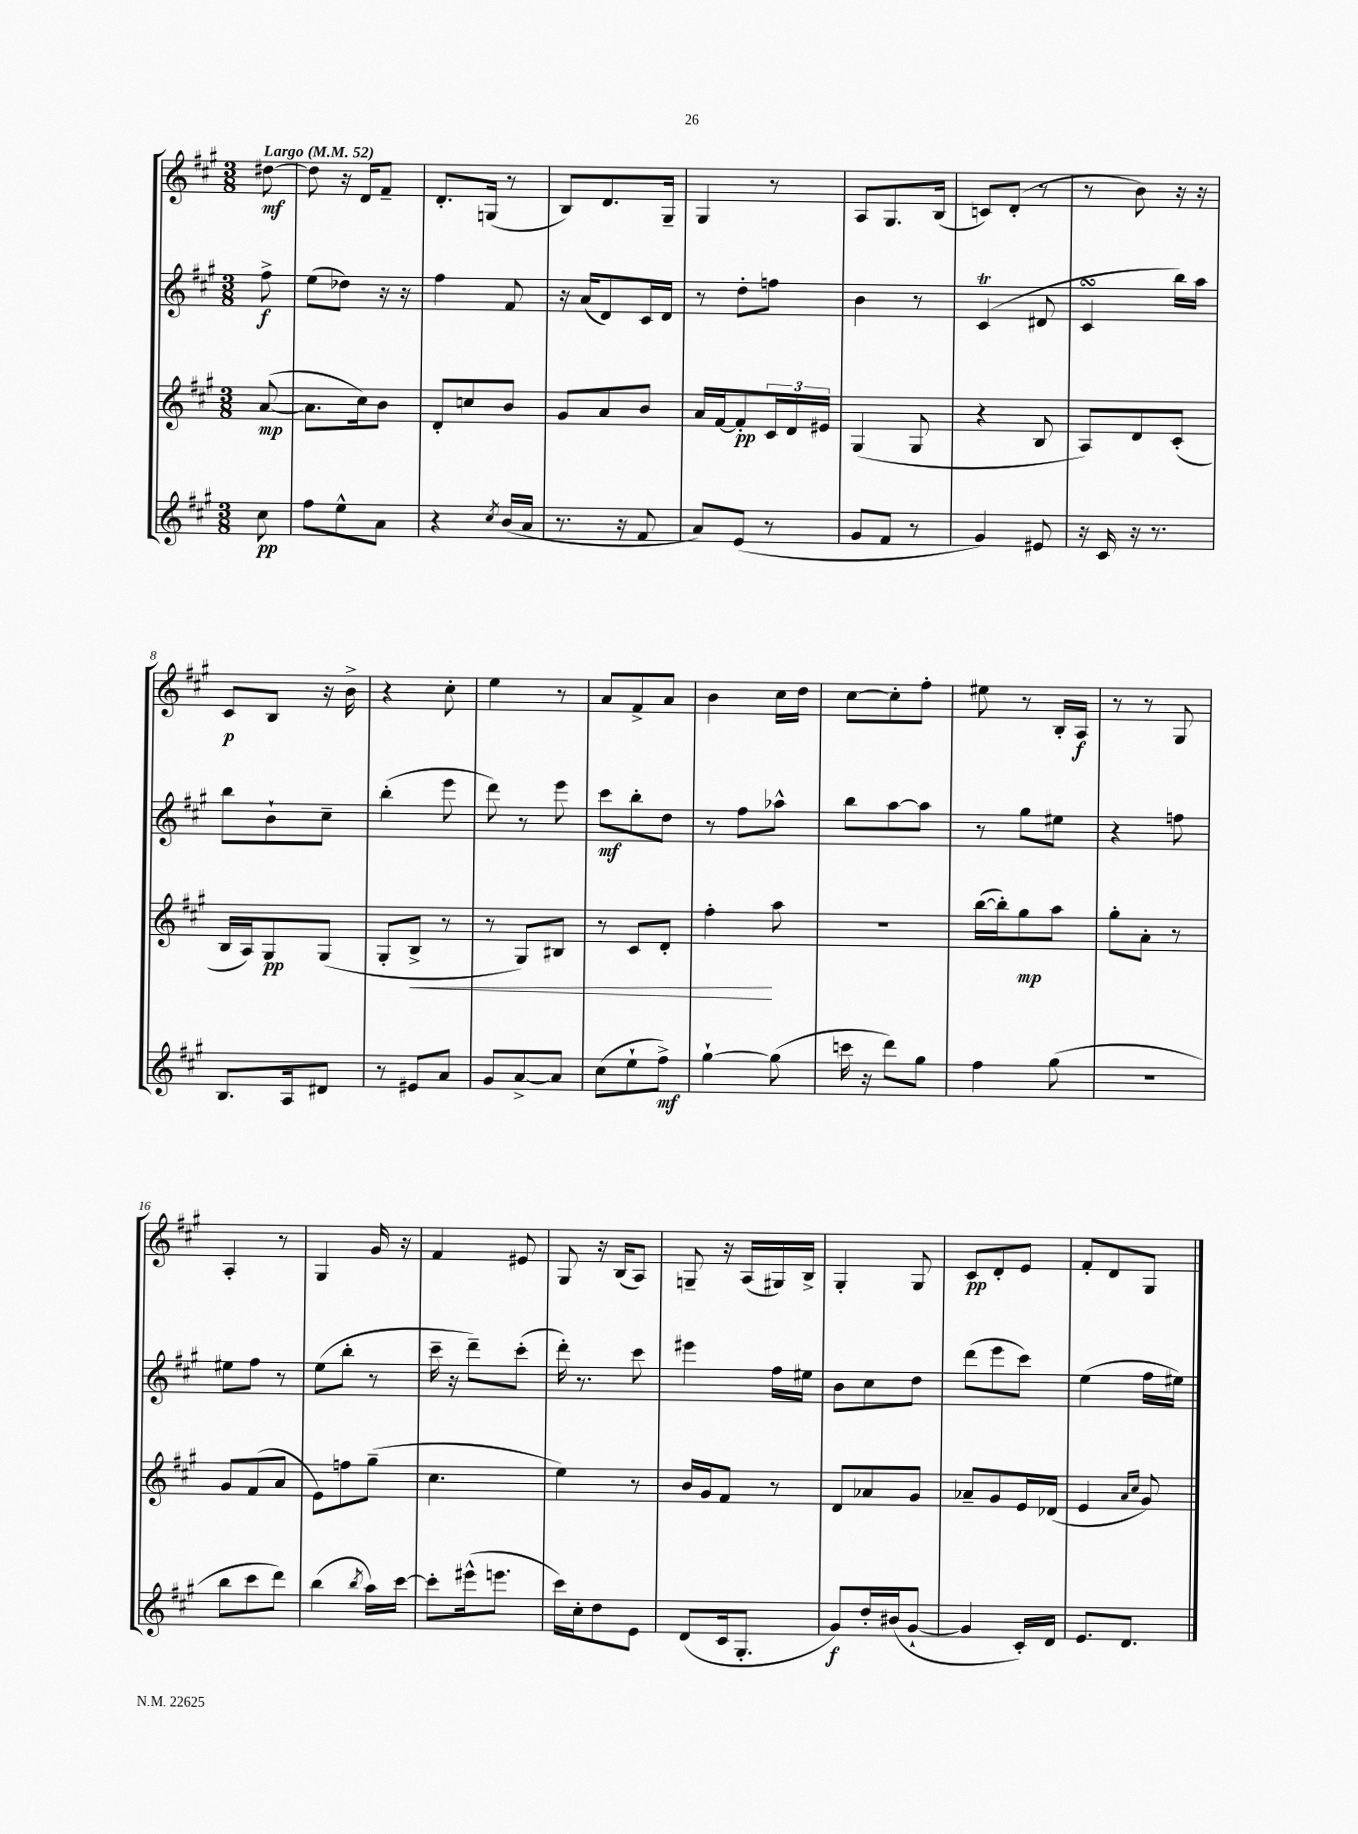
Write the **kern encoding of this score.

**kern	**dynam	**kern	**dynam	**kern	**dynam	**kern	**dynam
*part4	*part4	*part3	*part3	*part2	*part2	*part1	*part1
*staff4	*staff4	*staff3	*staff3	*staff2	*staff2	*staff1	*staff1
*clefG2	*	*clefG2	*	*clefG2	*	*clefG2	*
*k[f#c#g#]	*	*k[f#c#g#]	*	*k[f#c#g#]	*	*k[f#c#g#]	*
*M3/8	*	*M3/8	*	*M3/8	*	*M3/8	*
*MM52	*	*MM52	*	*MM52	*	*MM52	*
=	=	=	=	=	=	=	=
!	!	!	!	!	!	!LO:TX:a:B:t=Largo	!
8cc#\	pp	([8a/	mp	8ff#^\	f	[8dd#X\	mf
=1	=1	=1	=1	=1	=1	=1	=1
8ff#\L	.	8.a\L]	.	(8ee\L	.	8dd#\]	.
8ee^^\	.	.	.	8dd-X\J)	.	16r	.
.	.	16cc#\k)	.	.	.	16d/KL	.
8a\J	.	8b\J	.	16r	.	8f#~/J	.
.	.	.	.	16r	.	.	.
=2	=2	=2	=2	=2	=2	=2	=2
4r	.	8d'/L	.	4ff#\	.	8.d'/L	.
.	.	8ccn/	.	.	.	.	.
.	.	.	.	.	.	(16Gn/Jk	.
8qcc#/	.	.	.	.	.	.	.
(16b/LL	.	8b/J	.	8f#/	.	8r	.
16a/JJ	.	.	.	.	.	.	.
=3	=3	=3	=3	=3	=3	=3	=3
8.r	.	8g#/L	.	16r	.	8B/L)	.
.	.	.	.	(16a/KL	.	.	.
.	.	8a/	.	8d/)	.	8.d/	.
16r	.	.	.	.	.	.	.
8f#/	.	8b/J	.	16c#/L	.	.	.
.	.	.	.	16d/JJ	.	16G#~/Jk	.
=4	=4	=4	=4	=4	=4	=4	=4
8a/L)	.	16a/LL	.	8r	.	4G#/	.
.	.	[16f#/J	.	.	.	.	.
(8e/J	.	8f#'/]	pp	8dd'\L	.	.	.
8r	.	24c#/L	.	8ffn\J	.	8r	.
.	.	24d/	.	.	.	.	.
.	.	24e#X/JJ	.	.	.	.	.
=5	=5	=5	=5	=5	=5	=5	=5
8g#/L	.	(4G#/	.	4b\	.	8A/L	.
8f#/J	.	.	.	.	.	8.G#/	.
8r	.	8G#/	.	8r	.	.	.
.	.	.	.	.	.	(16B/Jk	.
=6	=6	=6	=6	=6	=6	=6	=6
4g#/)	.	4r	.	(4c#t/	.	8cn/L)	.
.	.	.	.	.	.	(8d'/J	.
8e#X/	.	8B/	.	8d#X/	.	8r	.
=7	=7	=7	=7	=7	=7	=7	=7
16r	.	8A/L)	.	4c#sSsS/	.	8r	.
16c#/	.	.	.	.	.	.	.
16r	.	8d/	.	.	.	8b\)	.
8.r	.	.	.	.	.	.	.
.	.	(8c#'/J	.	16bb\LL)	.	16r	.
.	.	.	.	16aa\JJ	.	16r	.
!!LO:LB:g=z
=8	=8	=8	=8	=8	=8	=8	=8
8.B/L	.	16B/LL	.	8bb\L	.	8c#/L	p
.	.	16A/J)	.	.	.	.	.
.	.	8G#/	pp	8b`\	.	8B/J	.
16A/k	.	.	.	.	.	.	.
8d#X/J	.	(8G#/J	.	8cc#~\J	.	16r	.
.	.	.	.	.	.	16b^\	.
=9	=9	=9	=9	=9	=9	=9	=9
8r	.	8G#'/L	.	(4bb'\	.	4r	.
!	!	!	!LO:HP:b	!	!	!	!
8e#X/L	.	8B^/J	<	.	.	.	.
8a/J	.	8r	.	8eee\	.	8cc#'\	.
=10	=10	=10	=10	=10	=10	=10	=10
8g#/L	.	8r	.	8ddd\)	.	4ee\	.
[8a^/	.	8G#/L)	.	8r	.	.	.
8a/J]	.	8B#X/J	.	8eee\	.	8r	.
=11	=11	=11	=11	=11	=11	=11	=11
(8cc#\L	.	8r	.	8ccc#\L	mf	8a/L	.
8ee`\	.	8c#/L	.	8bb'\	.	8f#^/	.
8ff#^\J)	mf	8d'/J	.	8dd\J	.	8a/J	.
=12	=12	=12	=12	=12	=12	=12	=12
[4gg#`\	.	4ff#'\	.	8r	.	4b\	.
.	.	.	.	8ff#\L	.	.	.
(8gg#\]	.	8aa\	[	8aa-X^^\J	.	16cc#\LL	.
.	.	.	.	.	.	16dd\JJ	.
=13	=13	=13	=13	=13	=13	=13	=13
16cccn\	.	4.r	.	8bb\L	.	[8cc#\L	.
16r	.	.	.	.	.	.	.
8ddd\L)	.	.	.	[8aa\	.	8cc#'\]	.
8gg#\J	.	.	.	8aa\J]	.	8ff#'\J	.
=14	=14	=14	=14	=14	=14	=14	=14
4ff#\	.	([16bb\LL	.	8r	.	8ee#X\	.
.	.	16bb'\J])	.	.	.	.	.
.	.	8gg#\	mp	8gg#\L	.	8r	.
(8gg#\	.	8aa\J	.	8ee#X\J	.	16B'/LL	.
.	.	.	.	.	.	16A/JJ	f
=15	=15	=15	=15	=15	=15	=15	=15
4.r	.	8gg#'\L	.	4r	.	8r	.
.	.	8a'\J	.	.	.	8r	.
.	.	8r	.	8ffn\	.	8G#/	.
!!LO:LB:g=z
=16	=16	=16	=16	=16	=16	=16	=16
8bb\L	.	8g#/L	.	8ee#X\L	.	4A'/	.
8ccc#\	.	(8f#/	.	8ff#\J	.	.	.
8ddd\J)	.	8a/J	.	8r	.	8r	.
=17	=17	=17	=17	=17	=17	=17	=17
(4bb\	.	8e\L)	.	(8ee\L	.	4G#/	.
.	.	8ffn\	.	8bb'\J	.	.	.
8qbb/	.	.	.	.	.	.	.
16aa\LL)	.	(8gg#~\J	.	8r	.	16g#/	.
[16ccc#\JJ	.	.	.	.	.	16r	.
=18	=18	=18	=18	=18	=18	=18	=18
8ccc#'\L]	.	4.cc#\	.	16ccc#~\	.	4f#/	.
.	.	.	.	16r	.	.	.
(16eee#X^^\k	.	.	.	8ddd~\L)	.	.	.
8.eeen\J	.	.	.	.	.	.	.
.	.	.	.	(8ccc#'\J	.	8e#X/	.
=19	=19	=19	=19	=19	=19	=19	=19
16ccc#\LL)	.	4ee\)	.	16ddd'\)	.	8G#/	.
16cc#'\J	.	.	.	8.r	.	.	.
8dd\	.	.	.	.	.	16r	.
.	.	.	.	.	.	(16B/KL	.
8e\J	.	8r	.	8ccc#\	.	8A/J)	.
=20	=20	=20	=20	=20	=20	=20	=20
(8d/L	.	16b/LL	.	4eee#X\	.	8Gn~/	.
.	.	16g#/J	.	.	.	.	.
16c#/k	.	8f#/J	.	.	.	16r	.
8.G#'/J	.	.	.	.	.	(16A/LL	.
.	.	8r	.	16ff#\LL	.	16G#X/)	.
.	.	.	.	16ee#X\JJ	.	16B^/JJ	.
=21	=21	=21	=21	=21	=21	=21	=21
8g#/L)	f	8d/L	.	8b\L	.	4G#'/	.
16dd'/L	.	8a-X/	.	8cc#\	.	.	.
(16b#X/J	.	.	.	.	.	.	.
[8g#`/J	.	8g#/J	.	8dd\J	.	8G#/	.
=22	=22	=22	=22	=22	=22	=22	=22
4g#/]	.	8a-X~/L	.	(8ddd\L	.	8c#/L	pp
.	.	8g#/	.	8eee\	.	8d'/	.
16c#'/LL)	.	16e/L	.	8ccc#\J)	.	8e/J	.
16d/JJ	.	(16d-X/JJ	.	.	.	.	.
=23	=23	=23	=23	=23	=23	=23	=23
8.e/L	.	4e/	.	(4ee\	.	8f#'/L	.
.	.	.	.	.	.	8d/	.
8.d/J	.	.	.	.	.	.	.
.	.	16qqa/LL	.	.	.	.	.
.	.	16qqcc#/JJ	.	.	.	.	.
.	.	8g#/)	.	16ff#\LL	.	8G#/J	.
.	.	.	.	16ee#X\JJ)	.	.	.
==	==	==	==	==	==	==	==
*-	*-	*-	*-	*-	*-	*-	*-
